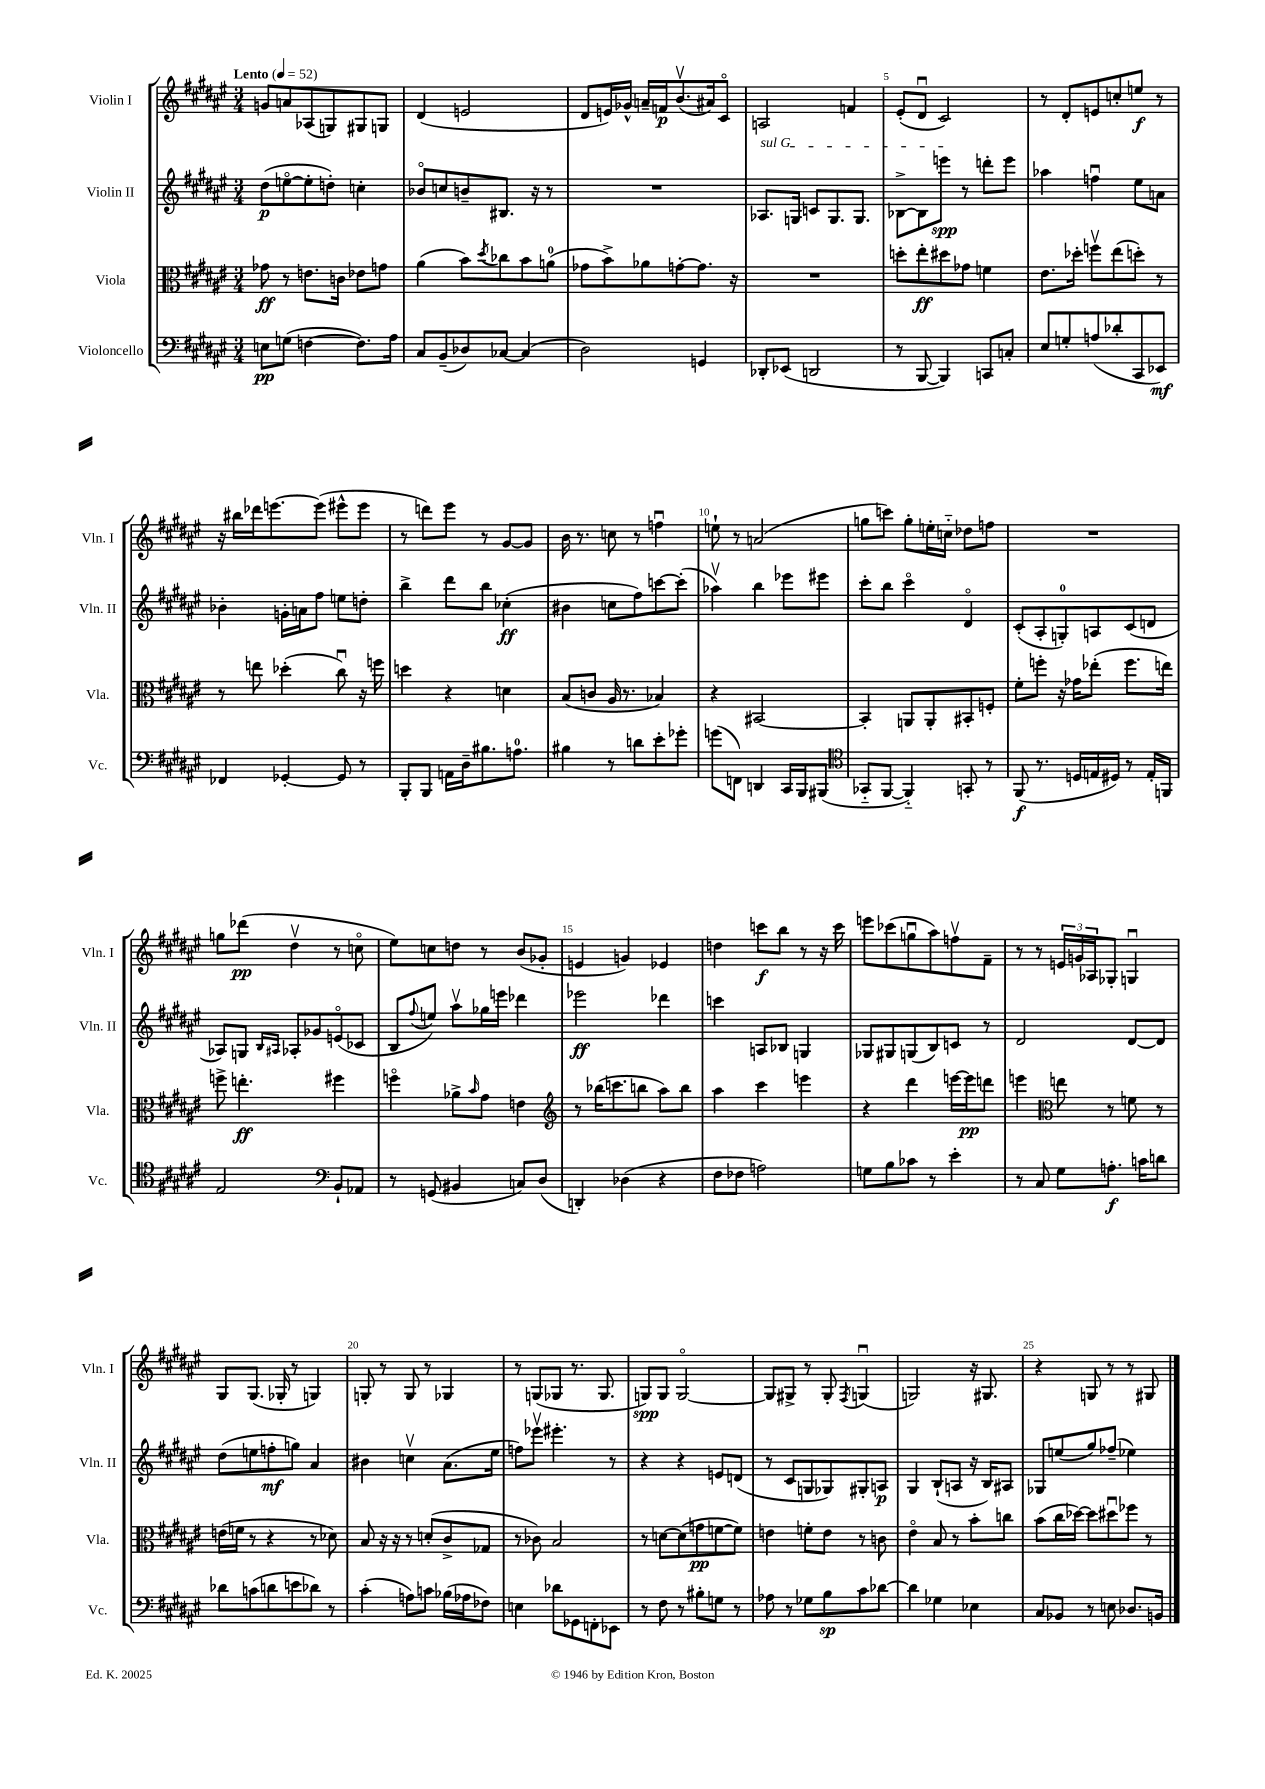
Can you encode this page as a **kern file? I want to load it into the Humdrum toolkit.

**kern	**dynam	**kern	**dynam	**kern	**dynam	**kern	**dynam
*part4	*part4	*part3	*part3	*part2	*part2	*part1	*part1
*staff4	*staff4	*staff3	*staff3	*staff2	*staff2	*staff1	*staff1
*I"Violoncello	*	*I"Viola	*	*I"Violin II	*	*I"Violin I	*
*I'Vc.	*	*I'Vla.	*	*I'Vln. II	*	*I'Vln. I	*
*clefF4	*	*clefC3	*	*clefG2	*	*clefG2	*
*k[f#c#g#d#a#e#]	*	*k[f#c#g#d#a#e#]	*	*k[f#c#g#d#a#e#]	*	*k[f#c#g#d#a#e#]	*
*M3/4	*	*M3/4	*	*M3/4	*	*M3/4	*
*MM52	*	*MM52	*	*MM52	*	*MM52	*
=1	=1	=1	=1	=1	=1	=1	=1
!	!	!	!	!	!	!LO:TX:a:B:t=Lento	!
8En\L	pp	8g-X\	ff	(8dd#\L	p	8gn/L	.
(8Gn\J	.	8r	.	[8een\	.	8an/	.
[4Fn\	.	8.en\L	.	8ee'\]	.	(8A-X/	.
.	.	.	.	8ddn'\J)	.	8Gn/)	.
.	.	16cn\Jk	.	.	.	.	.
8.F\L])	.	8e-X\L	.	4ccn'\	.	8G#X/	.
.	.	8gn\J	.	.	.	8Gn/J	.
16A#\Jk	.	.	.	.	.	.	.
=2	=2	=2	=2	=2	=2	=2	=2
8C#/L	.	(4a#\	.	8b-X/L	.	(4d#/	.
(8BB~/	.	.	.	8ccn/	.	.	.
8D-X/)	.	8b\L)	.	8bn~/	.	2en/	.
.	.	8qdd#/	.	.	.	.	.
[8C-X/J	.	8cc-X\	.	8.B#X/J	.	.	.
(4C-/]	.	8b\	.	.	.	.	.
.	.	.	.	16r	.	.	.
.	.	(8an\J	.	8r	.	.	.
=3	=3	=3	=3	=3	=3	=3	=3
2D#\)	.	8g-X\L	.	2.r	.	8d#/L	.
.	.	8b^\)	.	.	.	16en/L)	.
.	.	.	.	.	.	16g-X^^/JJ	.
.	.	8a-X\	.	.	.	16an~/LL	.
.	.	.	.	.	.	16fn/J	p
.	.	[8gn'\	.	.	.	(8.bv/	.
4GGn/	.	8.g\J]	.	.	.	.	.
.	.	.	.	.	.	16a#X/k)	.
.	.	.	.	.	.	8c#/J	.
.	.	16r	.	.	.	.	.
=4	=4	=4	=4	=4	=4	=4	=4
!	!	!	!	!LO:TX:a:i:t=sul G	!	!	!
8DD-X'/L	.	2.r	.	8.A-X/L	.	2An/	.
(8EE-X/J	.	.	.	.	.	.	.
.	.	.	.	16Gn/Jk	.	.	.
2DDn/	.	.	.	8cn/L	.	.	.
.	.	.	.	8.G/	.	.	.
.	.	.	.	.	.	4fn/	.
.	.	.	.	8.G/J	.	.	.
=5	=5	=5	=5	=5	=5	=5	=5
8r	.	8ddn'\L	.	[8B-X^\L	.	(8e#'/L	.
[8BBB/	.	8ee#'\	ff	8B-\]	.	8d#u/J	.
4BBB/])	.	8dd#X\	.	8eeen\J	spp	2c#/)	.
.	.	8g-X\J	.	8r	.	.	.
8CCn/L	.	4fn\	.	8dddn'\L	.	.	.
8Cn'/J	.	.	.	8eee\J	.	.	.
=6	=6	=6	=6	=6	=6	=6	=6
8E#/L	.	8.e#\L	.	4aa-X\	.	8r	.
8Gn'/	.	.	.	.	.	8d#'/L	.
.	.	16dd-X'\Jk	.	.	.	.	.
(8An/	.	8ffnv\L	.	4ffnu\	.	8en/	.
8d-X'/	.	(8ee#\	.	.	.	8ccn'/	.
8CC#/	.	8ddn'\J)	.	8ee#\L	.	8een/J	f
8EE-X/J)	mf	8r	.	8an\J	.	8r	.
!!LO:LB:g=z
=7	=7	=7	=7	=7	=7	=7	=7
4FF-X/	.	8r	.	4b-X'\	.	16r	.
.	.	.	.	.	.	16bb#X\LL	.
.	.	8een\	.	.	.	16ddd-X\J	.
.	.	.	.	.	.	[8.eeen\	.
[4GG-X'/	.	(4dd-X'\	.	16gn'\LL	.	.	.
.	.	.	.	16an\J	.	.	.
.	.	.	.	8ff#\J	.	(8eee\J]	.
8GG-/]	.	8cc#u\)	.	8een\L	.	8eee#X^^\L	.
8r	.	16r	.	8ddn'\J	.	8eee#\J	.
.	.	16ffn\	.	.	.	.	.
=8	=8	=8	=8	=8	=8	=8	=8
8BBB'/L	.	4ddn\	.	4bb^\	.	8r	.
8BBB/J	.	.	.	.	.	8dddn\L)	.
16AAn\LL	.	4r	.	8ddd#\L	.	8eee#\J	.
16D#~\J	.	.	.	.	.	.	.
8.B#X\	.	.	.	8bb\J	.	8r	.
.	.	4dn\	.	(4cc-X'\	ff	[8g#/L	.
8.An\J	.	.	.	.	.	.	.
.	.	.	.	.	.	8g#/J]	.
=9	=9	=9	=9	=9	=9	=9	=9
4B#X\	.	(8B/L	.	4b#X\	.	16b\	.
.	.	.	.	.	.	8.r	.
.	.	8cn/J	.	.	.	.	.
8r	.	16A#/	.	8ccn\L	.	8ccn\	.
.	.	8.r	.	.	.	.	.
8dn\L	.	.	.	8ff#\)	.	8r	.
8e#'\	.	4B-X/)	.	[8cccn\	.	4ffnu\	.
8g-X'\J	.	.	.	(8ccc'\J]	.	.	.
=10	=10	=10	=10	=10	=10	=10	=10
(8gn\L	.	4r	.	4aa-Xv\)	.	8een`\	.
8FFn\J)	.	.	.	.	.	8r	.
4DDn/	.	[2BB#X/	.	4bb\	.	(2an/	.
16CC#/LL	.	.	.	8eee-X\L	.	.	.
16BBB/J	.	.	.	.	.	.	.
(8BBB#X/J	.	.	.	8eee#X\J	.	.	.
=11	=11	=11	=11	=11	=11	=11	=11
*clefC4	*	*	*	*	*	*	*
8GG-X/L	.	4BB#'/]	.	8ccc#'\L	.	8ggn\L	.
[8FF#/J	.	.	.	8bb\J	.	8cccn\J)	.
4FF#/])	.	8AAn/L	.	4ccc#\	.	8gg'\L	.
.	.	8AA'/	.	.	.	16een'\L	.
.	.	.	.	.	.	16ccn\JJ	.
8GGn'/	.	8BB#X'/	.	4d#/	.	8dd-X\L	.
8r	.	8Fn'/J	.	.	.	8ffn\J	.
=12	=12	=12	=12	=12	=12	=12	=12
(8FF#/	f	8f#'\L	.	(8c#'/L	.	2.r	.
8.r	.	8ffn'\J	.	8A#'/	.	.	.
.	.	16r	.	8Gn'/)	.	.	.
16Dn/LL	.	16g-X\KL	.	.	.	.	.
16En/	.	(8ee-X'\J	.	8An/	.	.	.
16D#X/JJ)	.	.	.	.	.	.	.
8r	.	8.ff\L	.	(8c#/	.	.	.
16E'/LL	.	.	.	8dn/J	.	.	.
16FFn/JJ	.	16een\Jk)	.	.	.	.	.
!!LO:LB:g=z
=13	=13	=13	=13	=13	=13	=13	=13
2E#/	.	8ffn^\	.	8A-X/L)	.	8ggn\L	.
.	.	4.een'\	ff	8Gn/J	.	(8ddd-X\J	pp
.	.	.	.	16qqB/LL	.	.	.
.	.	.	.	16qqA#X/JJ	.	.	.
.	.	.	.	8A-X'/L	.	4dd#v\	.
.	.	.	.	8g-X/	.	.	.
*clefF4	*	*	*	*	*	*	*
8BB`/L	.	4ff#X\	.	(8en/	.	8r	.
8AA-X/J	.	.	.	8c-X/J	.	8ccn\	.
=14	=14	=14	=14	=14	=14	=14	=14
8r	.	4ffn\	.	8B/L	.	8ee#\L)	.
.	.	.	.	8qqff#/	.	.	.
(8GGn/	.	.	.	8een/J)	.	8ccn\	.
4BB#X/	.	8a-X^\L	.	8aa#v\L	.	8ddn\J	.
.	.	16qqb/	.	.	.	.	.
.	.	8g#\J	.	16gg-X\L	.	8r	.
.	.	.	.	16eeen\JJ	.	.	.
8Cn/L)	.	4en\	.	4ddd-X\	.	(8b/L	.
(8D#/J	.	.	.	.	.	8g-X'/J	.
=15	=15	=15	=15	=15	=15	=15	=15
*	*	*clefG2	*	*	*	*	*
4DDn'/)	.	8r	.	2eee-X\	ff	4en/	.
.	.	(16bb-X\KL	.	.	.	.	.
.	.	8.cccn\	.	.	.	.	.
(4D-X\	.	.	.	.	.	4gn/)	.
.	.	8bbn\J	.	.	.	.	.
4r	.	8aa#\L)	.	4ddd-X\	.	4e-X/	.
.	.	8bb\J	.	.	.	.	.
=16	=16	=16	=16	=16	=16	=16	=16
8F#\L	.	4aa#\	.	4cccn\	.	4ddn\	.
8F-X\J	.	.	.	.	.	.	.
2An\)	.	4ccc#\	.	8An/L	.	8cccn\L	f
.	.	.	.	8B-X/J	.	8bb\J	.
.	.	4eeen\	.	4Gn/	.	8r	.
.	.	.	.	.	.	16r	.
.	.	.	.	.	.	16ccc\	.
=17	=17	=17	=17	=17	=17	=17	=17
8Gn\L	.	4r	.	8G-X/L	.	8eeen\L	.
8B\	.	.	.	8G#X/	.	(8ccc-X\	.
8c-X\J	.	4ddd#\	.	(8Gn/	.	8ggnu\	.
8r	.	.	.	8B/)	.	8aa#\)	.
4e#'\	.	[16eeen\LL	.	8cn/J	.	8ffnv\	.
.	.	16eee\J]	pp	.	.	.	.
.	.	8dddn\J	.	8r	.	8f#~\J	.
=18	=18	=18	=18	=18	=18	=18	=18
8r	.	4eeen\	.	2d#/	.	8r	.
8C#/	.	.	.	.	.	8r	.
*	*	*clefC3	*	*	*	*	*
8G#\L	.	8een\	.	.	.	24en/LL	.
.	.	.	.	.	.	24gn/	.
.	.	.	.	.	.	24A-X/J	.
8.An'\J	f	8r	.	.	.	8G-X'/J	.
.	.	8fn\	.	[8d#/L	.	4Gnu/	.
16cn\KL	.	.	.	.	.	.	.
8dn\J	.	8r	.	8d#/J]	.	.	.
!!LO:LB:g=z
=19	=19	=19	=19	=19	=19	=19	=19
8d-X\L	.	(16en\LL	.	(8dd#\L	.	8G#/L	.
.	.	16fn\JJ	.	.	.	.	.
(8cn\	.	8r	.	8een\	.	(8.G#/J	.
8dn\	.	4r	.	8ffn'\	mf	.	.
.	.	.	.	.	.	16G-X'/	.
8en\	.	.	.	8ggn\J)	.	8r	.
8d-X\J)	.	8r	.	4a#/	.	4Gn/)	.
8r	.	8d-X\)	.	.	.	.	.
=20	=20	=20	=20	=20	=20	=20	=20
(4c#'\	.	8B/	.	4b#X\	.	8Gn'/	.
.	.	16r	.	.	.	8r	.
.	.	16r	.	.	.	.	.
8An\L)	.	8r	.	4ccnv\	.	8G/	.
8cn\J	.	(8dn'/L	.	.	.	8r	.
(16B-X\LL	.	8c#^/	.	(8.a#\L	.	4G-X/	.
16A-X\J	.	.	.	.	.	.	.
8F-X\J)	.	8G-X/J	.	.	.	.	.
.	.	.	.	16ee#\Jk	.	.	.
=21	=21	=21	=21	=21	=21	=21	=21
4En\	.	8r	.	8ffn\L)	.	8r	.
.	.	8c-X\)	.	8eee-Xv\J	.	(8Gn/L	.
8d-X\L	.	2B/	.	4.eee#X'\	.	8G-X/J	.
8GG-X\	.	.	.	.	.	8.r	.
8FFn'\	.	.	.	.	.	.	.
.	.	.	.	.	.	8.G-/	.
8EE-X\J	.	.	.	8r	.	.	.
=22	=22	=22	=22	=22	=22	=22	=22
8r	.	8r	.	4r	.	8Gn/L)	spp
8F#\	.	[8dn\L	.	.	.	8G/J	.
8r	.	(8d\]	.	4r	.	[2G/	.
8B#X'\L	.	8gn\	pp	.	.	.	.
8Gn\J	.	[8fn\	.	8en/L	.	.	.
8r	.	8f\J])	.	(8dn/J	.	.	.
=23	=23	=23	=23	=23	=23	=23	=23
8A-X\	.	4en\	.	8r	.	8G/L]	.
8r	.	.	.	8c#/L	.	8G#X^/J	.
8G-X\L	.	8fn'\L	.	8Gn/	.	8r	.
8B\	sp	8e\J	.	8G-X/)	.	8G#'/	.
.	.	.	.	.	.	8qF#/	.
8c#\	.	8r	.	8G#X'/	.	(4Gnu/	.
[8d-X\J	.	8cn\	.	8An/J	p	.	.
=24	=24	=24	=24	=24	=24	=24	=24
4d-\]	.	4e#\	.	4G#/	.	2Gn/)	.
4G-X\	.	8B/	.	(8B`/L	.	.	.
.	.	8r	.	8An/J	.	.	.
4E-X\	.	8b'\L	.	16r	.	16r	.
.	.	.	.	16B/KL)	.	8.G#X/	.
.	.	8ccn\J	.	8A#X/J	.	.	.
=25	=25	=25	=25	=25	=25	=25	=25
8C#/L	.	(8b\L	.	8G-X/L	.	4r	.
8BB-X/J	.	16cc#\L	.	(8een/	.	.	.
.	.	[16dd-X\JJ)	.	.	.	.	.
8r	.	8dd-\L]	.	8gg#/)	.	8Gn/	.
8En\	.	8dd#Xu\	.	(8ff-X~/J	.	8r	.
8.D-X/L	.	8ff-X\J	.	4ee-X\)	.	8r	.
.	.	8r	.	.	.	8G#X/	.
16BBn/Jk	.	.	.	.	.	.	.
==	==	==	==	==	==	==	==
*-	*-	*-	*-	*-	*-	*-	*-
